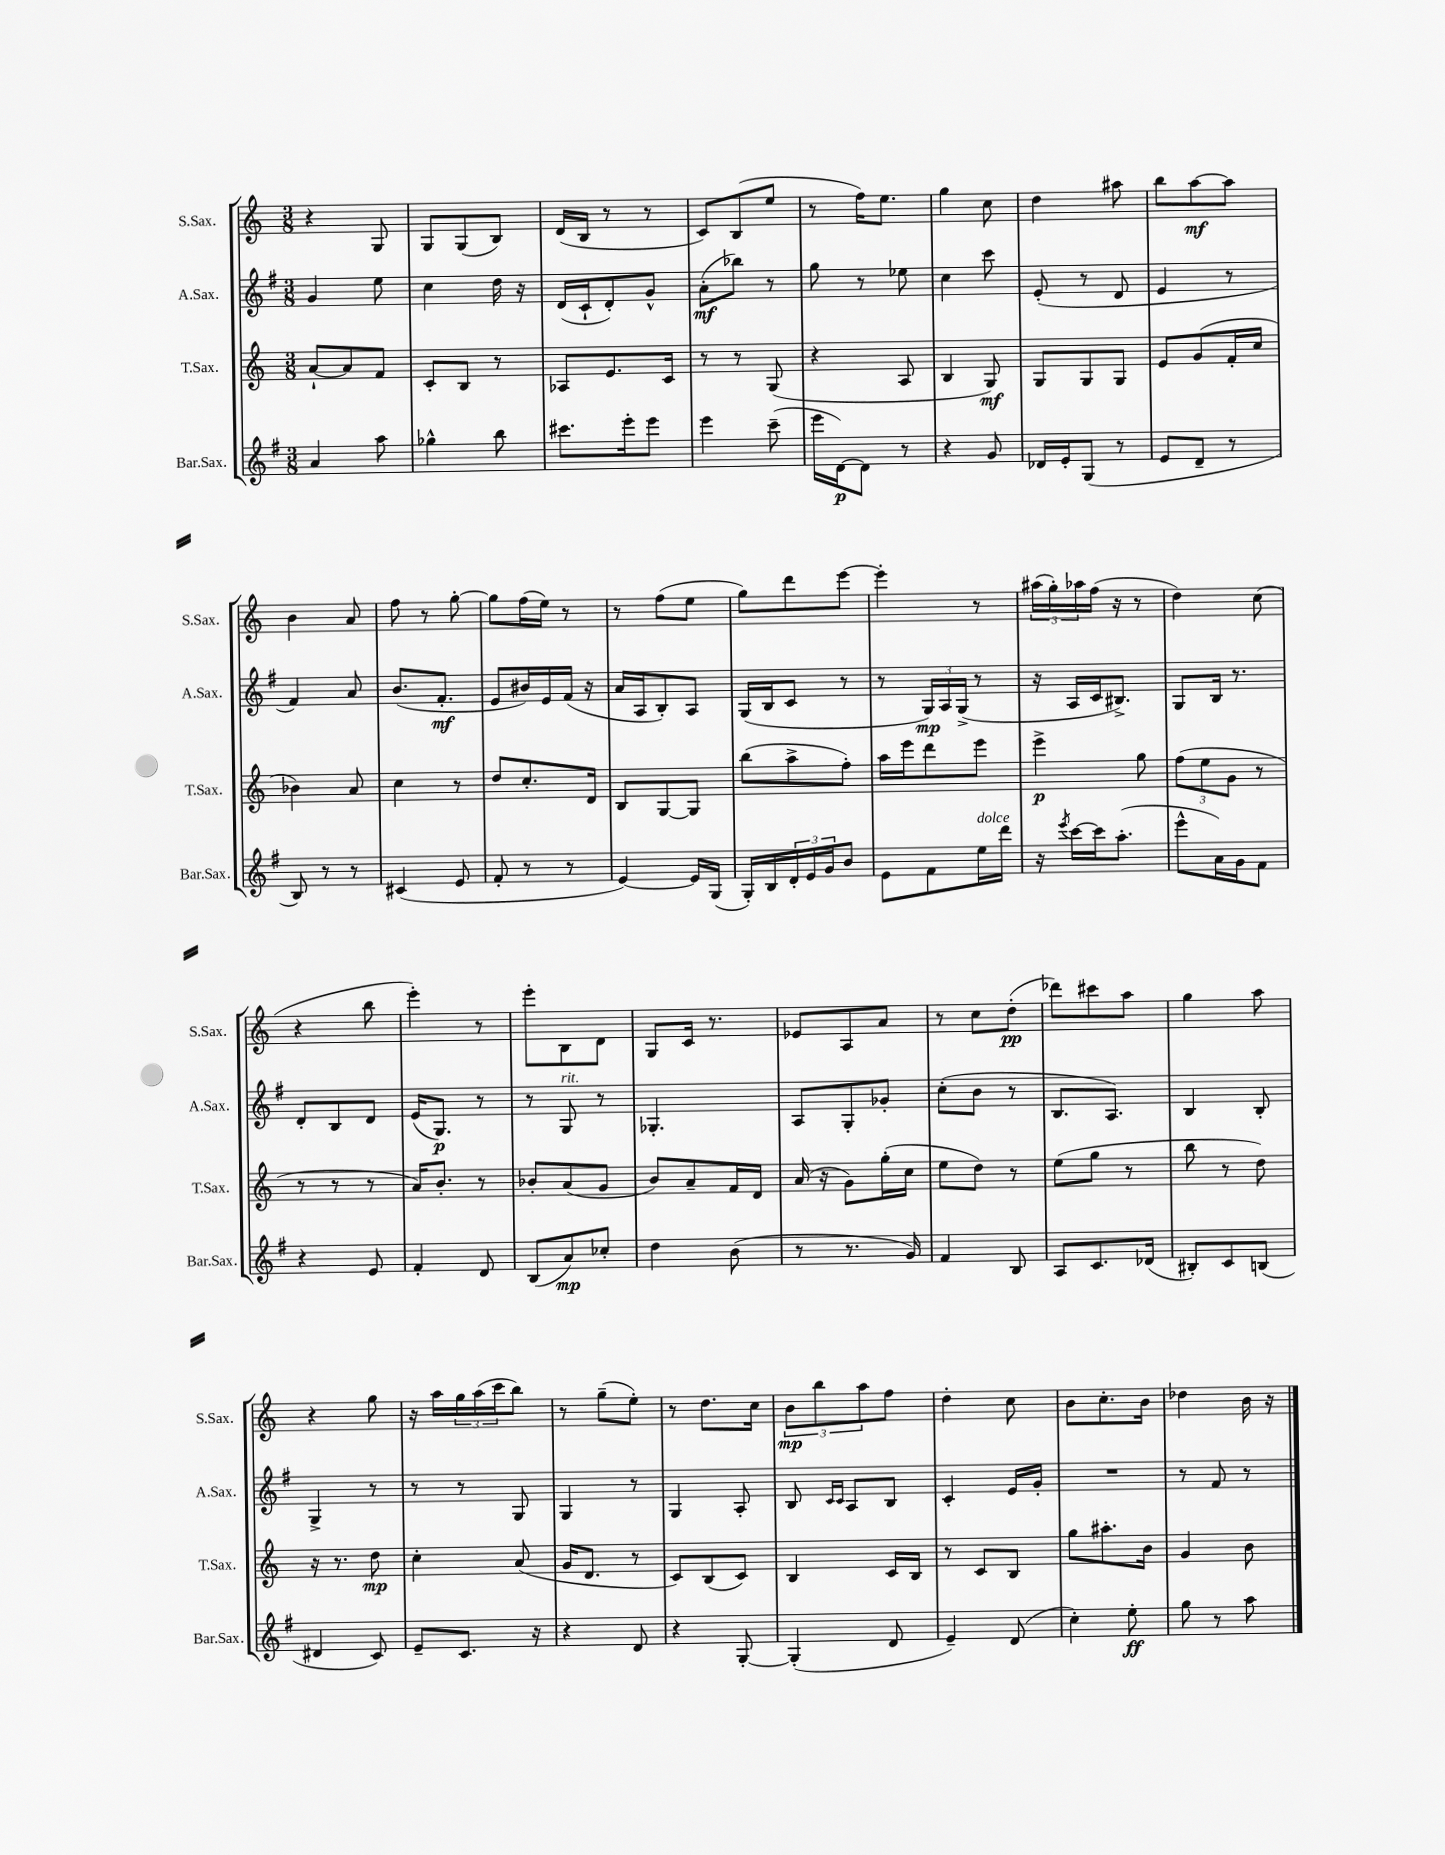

**kern	**kern	**kern	**kern
*staff4	*staff3	*staff2	*staff1
*clefG2	*clefG2	*clefG2	*clefG2
*k[f#]	*k[]	*k[f#]	*k[]
*M3/8	*M3/8	*M3/8	*M3/8
4a/	[8a`/L	4g/	4r
.	8a/]	.	.
8aa\	8f/J	8ee\	8G/
=	=	=	=
4gg-^^\	8c'/L	4cc\	8G/L
.	8B/J	.	(8G/
8bb\	8r	16dd\	8B/J)
.	.	16r	.
=	=	=	=
8.ccc#\L	8A-/L	(16d/LL	(16d/LL
.	.	16c`/J	16B/JJ
.	8.e/	8d'/)	8r
16eee'\k	.	.	.
8eee\J	.	8g^^/J	8r
.	16c/Jk	.	.
=	=	=	=
4eee\	8r	(8a'\L	8c/L)
.	8r	8bb-\J)	(8B/
(8ccc~\	(8G/	8r	8ee/J
=	=	=	=
16eee\LL	4r	8gg\	8r
[16d\J)	.	.	.
8d\]J	.	8r	16ff\LK)
.	.	.	8.ee\J
8r	8A/	8ee-\	.
=	=	=	=
4r	4B/	4cc\	4gg\
8g/	8G/)	8ccc\	8cc\
=	=	=	=
16d-/LL	8G/L	(8e'/	4dd\
16e'/J	.	.	.
(8G/J	8G/	8r	.
8r	8G/J	8d/	8aa#\
=	=	=	=
8e/L	8e/L	4e/	8bb\L
8d~/J	(8g/	.	[8aa\
8r	16f'/L	8r	8aa\]J
.	16cc/JJ	.	.
=	=	=	=
8B/)	4b-\)	4f#/)	4b\
8r	.	.	.
8r	8a/	8a/	8a/
=	=	=	=
(4c#/	4cc\	(8.b/L	8ff\
.	.	.	8r
.	.	8.f#'/J	.
8e/	8r	.	[8gg'\
=	=	=	=
8f#'/	8dd/L	8e/L	8gg\]L
8r	8.cc'/	16b#/L)	(16ff\L
.	.	16e/	16ee\JJ)
8r	.	(16f#/JJ	8r
.	16d/Jk	16r	.
=	=	=	=
[4e/)	8B/L	16a/LL	8r
.	.	16A/J	.
.	[8G/	8B'/)	(8ff\L
16e/]LL	8G/]J	8A/J	8ee\J
(16G/JJ	.	.	.
=	=	=	=
16G'/LL)	(8bb\L	(16G/LL	8gg\L)
16B/	.	16B/J	.
24d'/	8aa^\	8c/J	8ddd\
24e/	.	.	.
24g/J	.	.	.
8b/J	8ff'\J)	8r	[8eee\J
=	=	=	=
8e\L	16aa\LL	8r	4eee'\]
.	16eee\J	.	.
8f#\	8ddd\	24G/LL)	.
.	.	24A/	.
.	.	(24G^/JJ	.
16ee\L	8eee\J	8r	8r
16ddd\JJ	.	.	.
=	=	=	=
16r	4eee^\	16r	(24aa#\LL
.	.	.	24gg'\)
8qeee/	.	.	.
[16ccc\LL	.	16A/LL	.
.	.	.	24aa-\
16ccc\]J	.	16c/J	(16ff\JJ
(8.aa'\J	.	8.B#^/J)	16r
.	8gg\	.	8r
=	=	=	=
8eee^^\L	(12ff\L	8G/L	4dd\)
.	12ee\	.	.
16a\L)	.	16B/Jk	.
.	12g\J	.	.
16g\J	.	8.r	.
8f#\J	8r	.	(8cc\
=	=	=	=
4r	8r	8d'/L	4r
.	8r	8B/	.
8e/	8r	8d/J	8bb\
=	=	=	=
4f#'/	16a/LK)	(16e/LK	4eee'\)
.	8.b'/J	8.G/J)	.
8d/	8r	8r	8r
=	=	=	=
(8B/L	8b-'/L	8r	8eee'\L
8a/)	(8a/	8G/	8B\
8cc-'/J	8g/J	8r	8d\J
=	=	=	=
4dd\	8b/L)	4.G-'/	8G/L
.	8a~/	.	16c/Jk
.	.	.	8.r
(8b\	16f/L	.	.
.	16d/JJ	.	.
=	=	=	=
8r	(16a/	8A/L	8e-/L
.	16r	.	.
8.r	8g\L)	8G'/	8A/
.	(16gg'\L	8g-'/J	8a/J
16g/)	16cc\JJ	.	.
=	=	=	=
4f#/	8ee\L	(8cc'\L	8r
.	8dd\J)	8b\J	8cc\L
8B/	8r	8r	(8dd'\J
=	=	=	=
8A/L	(8ee\L	8.B/L	8ddd-\L)
8.c/	8gg\J	.	8ccc#\
.	.	8.A/J)	.
.	8r	.	8aa\J
(16d-/Jk	.	.	.
=	=	=	=
8B#'/L)	8bb\	4B/	4gg\
8c/	8r	.	.
(8B/J	8dd\)	8B'/	8aa\
=	=	=	=
4d#/	16r	4G^/	4r
.	8.r	.	.
8c/)	8dd\	8r	8gg\
=	=	=	=
8e~/L	4cc'\	8r	16r
.	.	.	16aa\LL
8.c/J	.	8r	24gg\
.	.	.	(24aa\
.	.	.	24ccc\J
.	(8a/	8G/	8bb\J)
16r	.	.	.
=	=	=	=
4r	16g/LK	4G/	8r
.	8.d/J	.	.
.	.	.	(8gg~\L
8d/	8r	8r	8ee'\J)
=	=	=	=
4r	8c/L)	4G/	8r
.	(8B/	.	8.dd\L
[8G'/	8c/J)	8A'/	.
.	.	.	16cc\Jk
=	=	=	=
(4G'/]	4B/	8B/	12b\L
.	.	.	12bb\
.	.	16qqc/LL	.
.	.	16qqc/JJ	.
.	.	8A/L	.
.	.	.	12aa\
8d/	16c/LL	8B/J	8ff\J
.	16B/JJ	.	.
=	=	=	=
4e~/)	8r	4c'/	4dd'\
.	8c/L	.	.
(8d/	8B/J	16e/LL	8cc\
.	.	16g'/JJ	.
=	=	=	=
4cc'\)	8gg\L	4.r	8b\L
.	8.aa#'\	.	8.cc'\
8ee'\	.	.	.
.	16b\Jk	.	16b\Jk
=	=	=	=
8gg\	4g/	8r	4dd-\
8r	.	8f#/	.
8aa\	8b\	8r	16b\
.	.	.	16r
==	==	==	==
*-	*-	*-	*-
